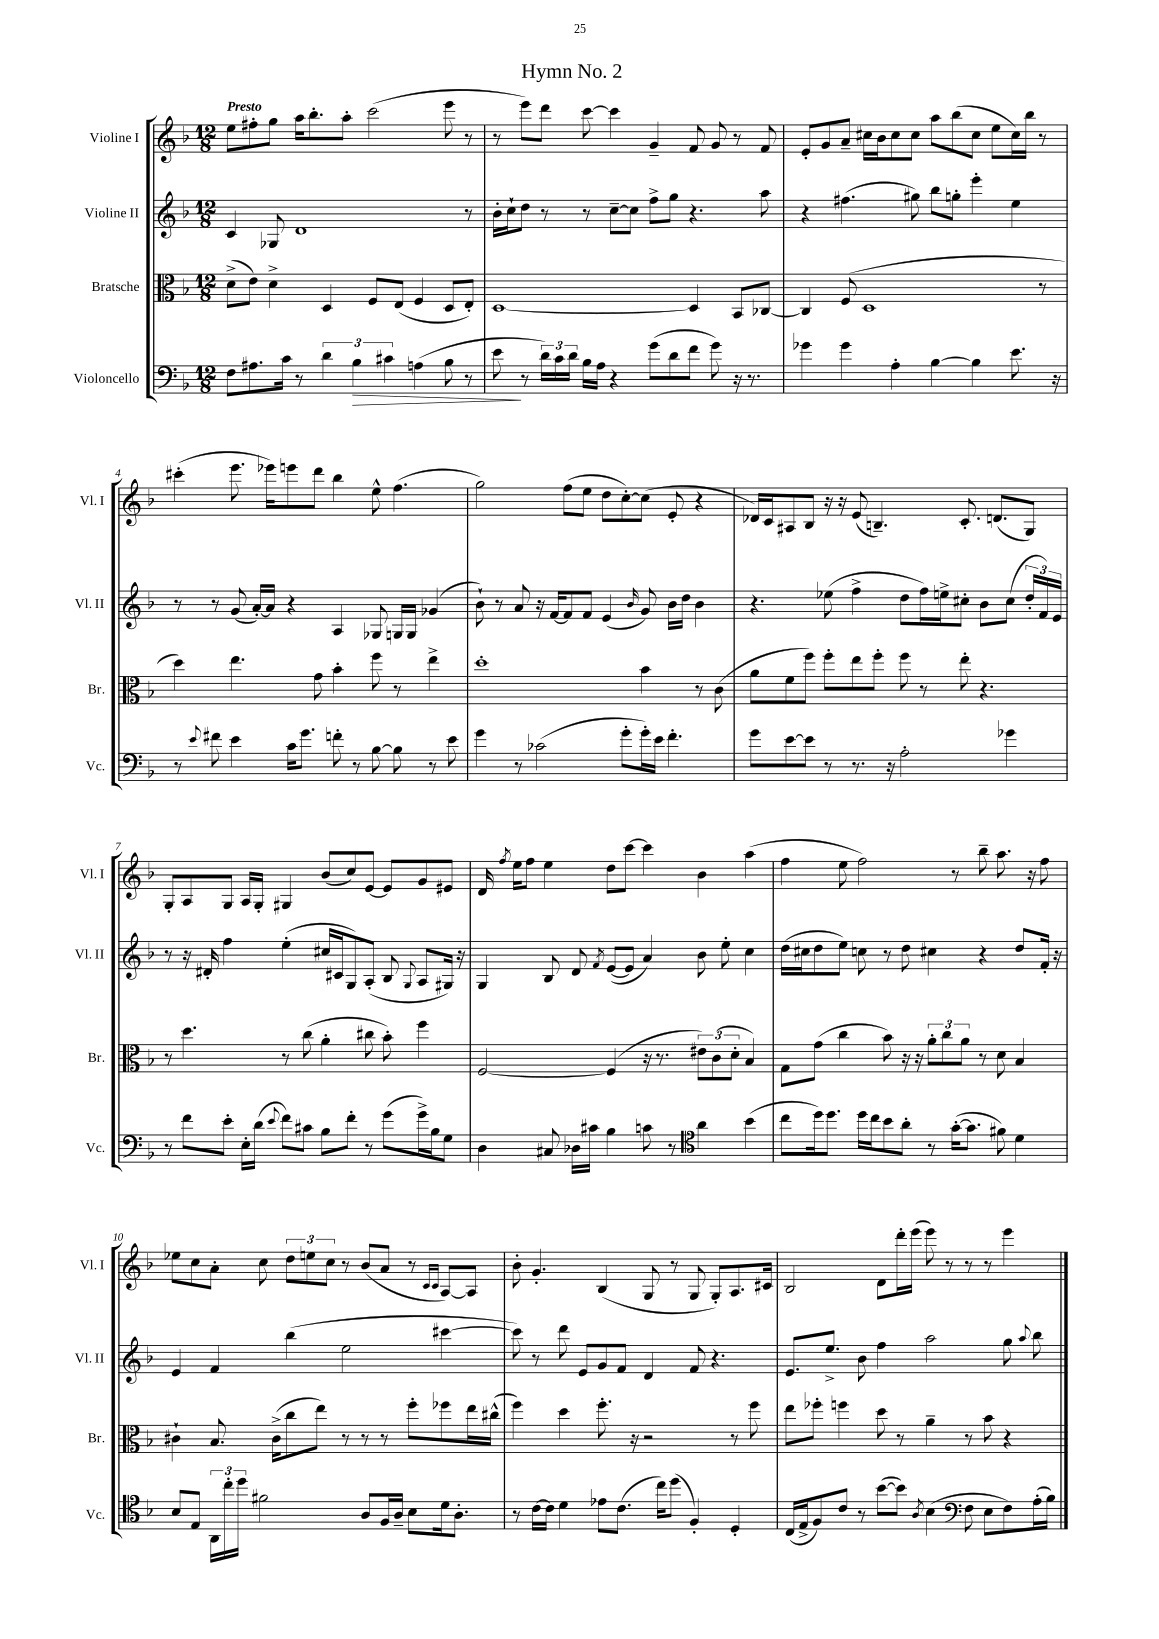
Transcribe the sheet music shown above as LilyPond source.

\header { title = "Hymn No. 2" }
<<
\new StaffGroup <<
\new Staff = "s0" \with { instrumentName = "Violine I" shortInstrumentName = "Vl. I" } {
    \clef treble \key f \major \numericTimeSignature \time 12/8 \tempo "Presto"
    \autoBeamOff e''8[ fis''8-. g''8] a''16[ bes''8.-. a''8]-. c'''2( e'''8 r8 |
    r8 e'''8[) d'''8] c'''8~ c'''4 g'4-- f'8 g'8 r8 f'8 |
    e'8[-. g'8 a'8]-- cis''16[ bes'16 cis''8 cis''8] a''8[ bes''8( cis''8] e''8[ cis''16) bes''16] r8 |
    cis'''4-.( e'''8. ees'''16[) e'''8 d'''8] bes''4 e''8-^ f''4.( |
    g''2) f''8[( e''8] d''8[ c''8~-.) c''8]( e'8-. r4 |
    des'16[) c'16 ais8 bes8] r16 r16 e'8( b4.--) c'8.-. d'8.[( g8]) |
    g8[-. a8 g8] a16[ g16]-. gis4 bes'8[( c''8) e'8]~ e'8[ g'8 eis'8] |
    d'16 \acciaccatura { f''8 } e''16[ f''8] e''4 d''8[ c'''8]~ c'''4 bes'4 a''4( |
    f''4 e''8 f''2) r8 bes''8-- a''8. r16 f''8 |
    ees''8[ c''8 a'8]-. c''8 \tuplet 3/2 { d''8[ e''8 c''8] } r8 bes'8[( a'8] r8 \grace { c'16[ c'16] } a8[~) a8] |
    bes'8-. g'4.-. bes4( g8 r8 g8 g8[-.) a8. cis'16] |
    bes2 d'8[ d'''16-. e'''16]( e'''8) r8 r8 r8 e'''4 \bar "|." |
}
\new Staff = "s1" \with { instrumentName = "Violine II" shortInstrumentName = "Vl. II" } {
    \clef treble \key f \major \numericTimeSignature \time 12/8
    \autoBeamOff c'4 ges8 d'1 r8 |
    bes'16[-. c''16-! d''8] r8 r8 c''8[~-- c''8] f''8[-> g''8] r4. a''8 |
    r4 fis''4.( gis''8) bes''8[ g''8]-. e'''4-. e''4 |
    r8 r8 g'8( a'16[~-.) a'16] r4 a4 ges8 g16[ g16] ges'4( |
    bes'8-!) r8 a'8 r16 f'16[~ f'8 f'8] e'4( \grace { bes'16 } g'8) bes'16[ d''16] bes'4 |
    r4. ees''8( f''4-> d''8[ f''16) e''16-> cis''8]-. bes'8[ cis''8]( \tuplet 3/2 { d''16[-. f'16) e'16] } |
    r8 r16 dis'16-. f''4 e''4-.( cis''16[ cis'16 g8) a8]-.( bes8 \appoggiatura { g8 } a8[ gis16]) r16 |
    g4 bes8 d'8 \acciaccatura { f'8 } e'8[~( e'8] a'4) bes'8 e''8-. c''4 |
    d''16[( cis''16 d''8 e''8]) c''8 r8 d''8 cis''4 r4 d''8[ f'16]-. r16 |
    e'4 f'4 bes''4( e''2 cis'''4~ |
    cis'''8) r8 d'''8 e'8[ g'8 f'8] d'4 f'8 r4. |
    e'8.[ e''8.]-> bes'8 f''4 a''2 g''8 \appoggiatura { a''8 } bes''8 \bar "|." |
}
\new Staff = "s2" \with { instrumentName = "Bratsche" shortInstrumentName = "Br." } {
    \clef alto \key f \major \numericTimeSignature \time 12/8
    \autoBeamOff d'8[->( e'8]) d'4-> d4 f8[ e8]( f4 d8[ e8]-.) |
    d1~ d4 bes,8[ ces8]~ |
    ces4 f8( d1 r8 |
    d''4) e''4. g'8 bes'4-. f''8 r8 e''4-> |
    d''1-. bes'4 r8 c'8( |
    a'8[ f'8 f''8]) f''8[-. e''8 f''8]-. f''8 r8 e''8-. r4. |
    r8 d''4. r8 c''8( a'4-. cis''8 bes'8-.) f''4 |
    f2~ f4( r16 r8. \tuplet 3/2 { eis'8[) c'8( d'8]-. } bes4) |
    g8[ g'8]( c''4 bes'8) r16 r16 \tuplet 3/2 { a'8[-. c''8 a'8] } r8 d'8 bes4 |
    cis'4-! bes8. cis'16[->( c''8 e''8]) r8 r8 r8 f''8[-. fes''8 e''16 cis''16]-^( |
    f''4) d''4 f''8.-. r16 r2 r8 f''8 |
    e''8[ fes''8]-. f''4 d''8 r8 a'4-- r8 bes'8 r4 \bar "|." |
}
\new Staff = "s3" \with { instrumentName = "Violoncello" shortInstrumentName = "Vc." } {
    \clef bass \key f \major \numericTimeSignature \time 12/8
    \autoBeamOff f8[ ais8. c'16] r8 \tuplet 3/2 { d'4 bes4\> cis'4 } a4( bes8 r8 |
    e'8\! r8 \tuplet 3/2 { d'16[) c'16 d'16] } bes16[ a16] r4 g'8[( d'8 f'8] g'8) r16 r8. |
    ges'4 ges'4 a4-. bes4~ bes4 e'8. r16 |
    r8 \appoggiatura { e'8 } fis'8 e'4 c'16[ g'8.] f'8-. r8 bes8~ bes8 r8 e'8 |
    g'4 r8 ces'2( g'8[-. g'16-.) e'16] f'4.-. |
    g'8[ e'8~ e'8] r8 r8. r16 a2-. ges'4 |
    r8 f'8[ e'8]-. e16[-. d'16]( \appoggiatura { e'8 } f'8[) cis'8] bes8[ f'8]-. r8 g'8[( g'16->) bes16 g8] |
    d4 cis8 des16[ cis'16] bes4 c'8 r8 \clef tenor a'4 bes'4( |
    c''8[ d''16) d''8.] d''16[ c''16 bes'8 a'8]-. r8 g'16[~-.( g'8.] fis'8) d'4 |
    bes8[ e8] \tuplet 3/2 { a,16[ c''16-. d''16] } fis'2 a8[ f16 a16]-- bes8[ d'16 a8.]-. |
    r8 c'16[~ c'16] d'4 ees'8[ c'8.]( c''16[) d''8]( f4-.) d4-. |
    c16[( e16-> f8) c'8] r8 bes'8[~( bes'8]) \acciaccatura { a8 } bes4( \clef bass f8 e8[ f8) a16-.( bes16]) \bar "|." |
}
>>
>>
